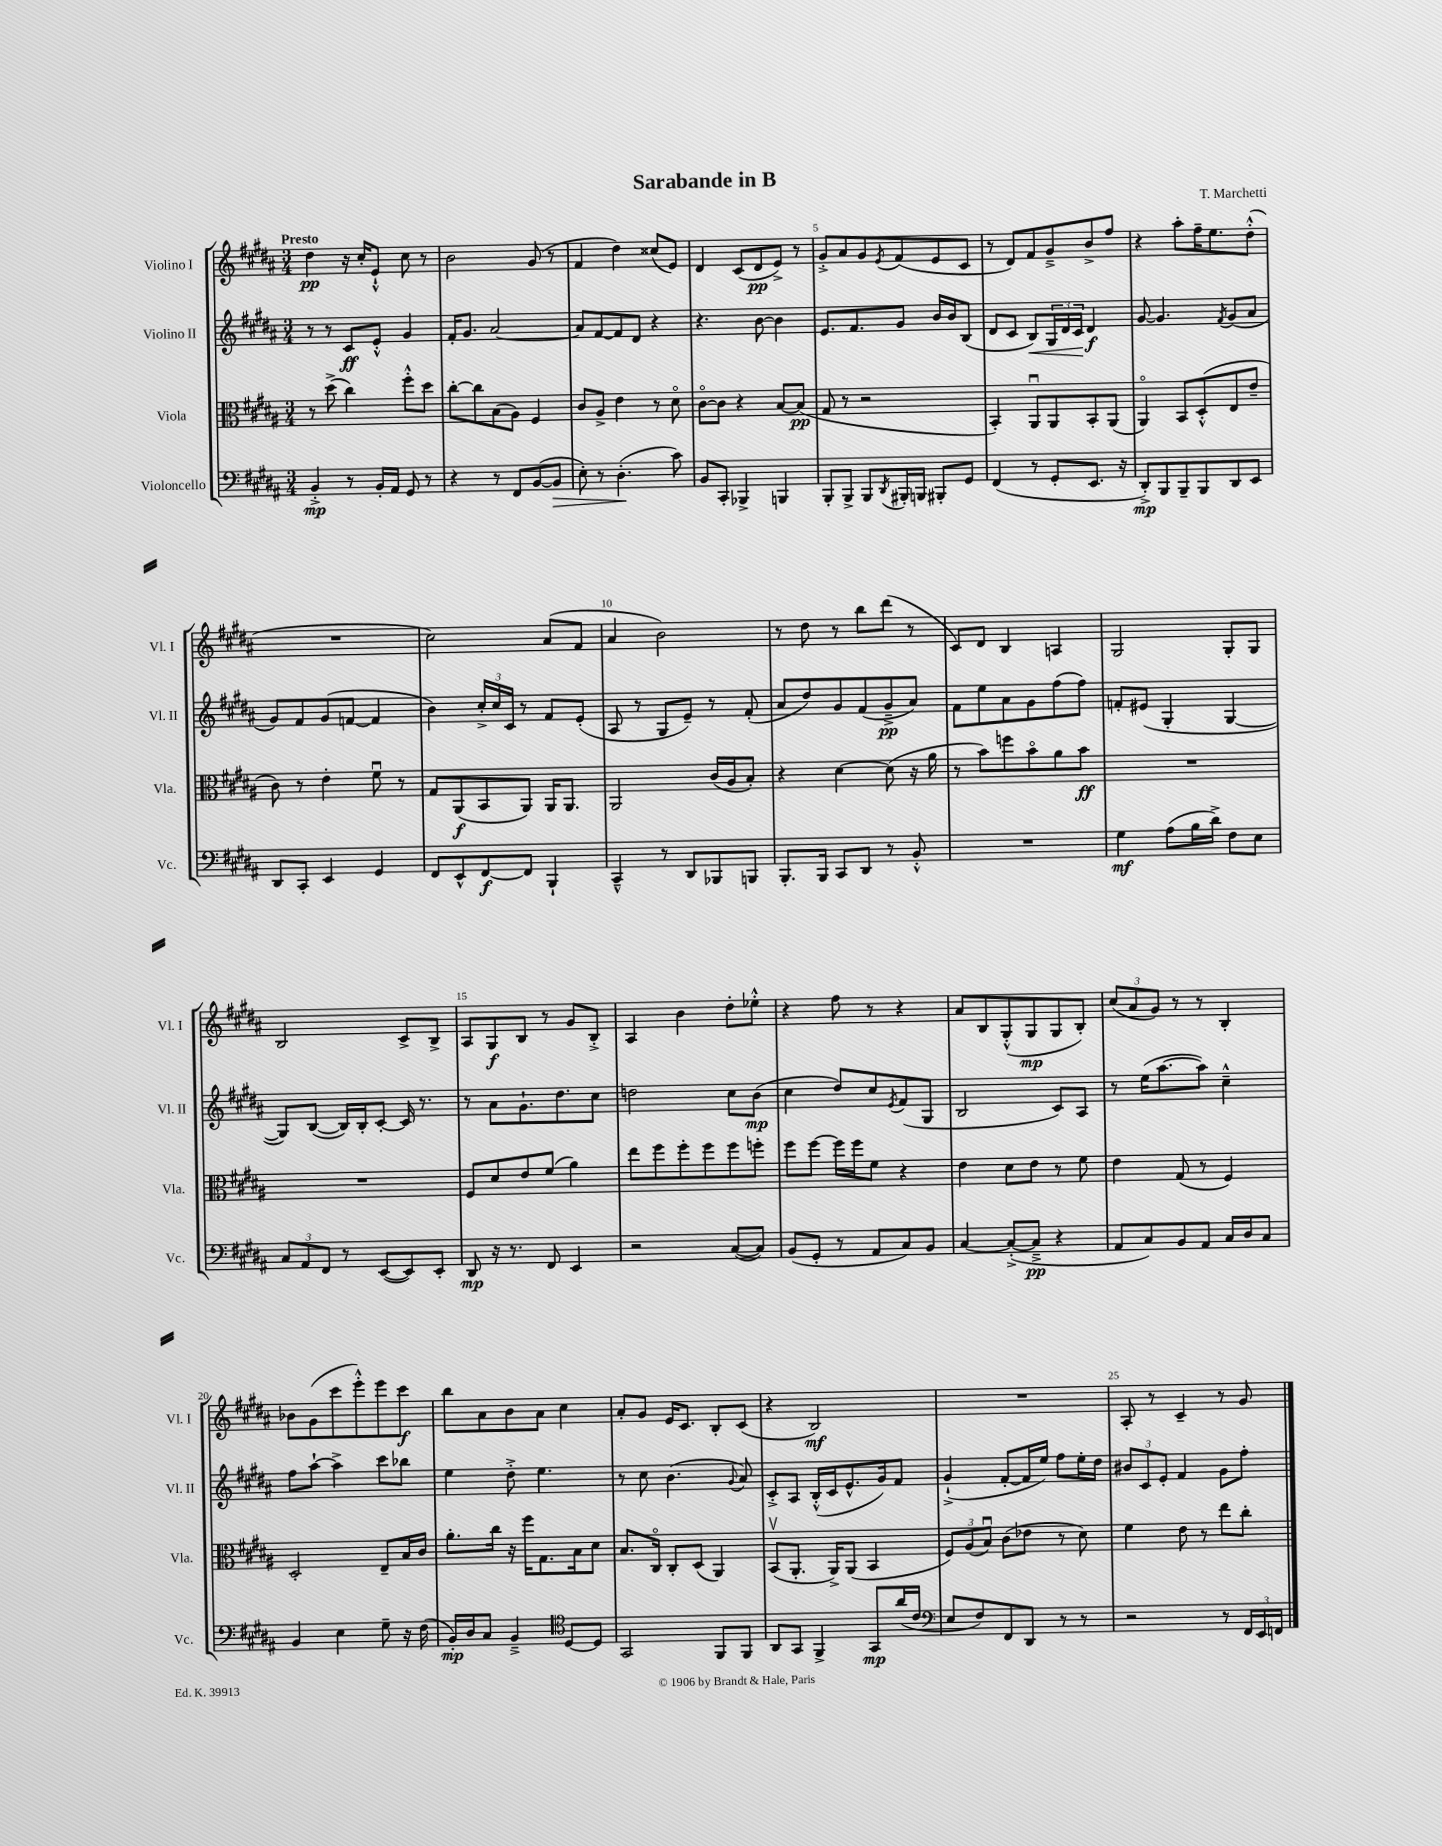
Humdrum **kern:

**kern	**dynam	**kern	**dynam	**kern	**dynam	**kern	**dynam
*part4	*part4	*part3	*part3	*part2	*part2	*part1	*part1
*staff4	*staff4	*staff3	*staff3	*staff2	*staff2	*staff1	*staff1
*I"Violoncello	*	*I"Viola	*	*I"Violino II	*	*I"Violino I	*
*I'Vc.	*	*I'Vla.	*	*I'Vl. II	*	*I'Vl. I	*
*clefF4	*	*clefC3	*	*clefG2	*	*clefG2	*
*k[f#c#g#d#a#]	*	*k[f#c#g#d#a#]	*	*k[f#c#g#d#a#]	*	*k[f#c#g#d#a#]	*
*M3/4	*	*M3/4	*	*M3/4	*	*M3/4	*
=1	=1	=1	=1	=1	=1	=1	=1
!	!	!	!	!	!	!LO:TX:a:B:t=Presto	!
4BB'^/	mp	8r	.	8r	.	4dd#\	pp
.	.	(8dd#^\	.	8r	.	.	.
8r	.	4cc#\)	.	8c#/L	ff	16r	.
.	.	.	.	.	.	16cc#'/KL	.
16BB'/LL	.	.	.	8e'^^/J	.	8e`^^/J	.
16AA#/JJ	.	.	.	.	.	.	.
8GG#/	.	8ff#'^^\L	.	4g#/	.	8cc#\	.
8r	.	8dd#\J	.	.	.	8r	.
=2	=2	=2	=2	=2	=2	=2	=2
4r	.	[8cc#'\L	.	16f#'/KL	.	2b\	.
.	.	.	.	8.g#/J	.	.	.
.	.	8cc#\]	.	.	.	.	.
8r	.	(8B\	.	[2a#/	.	.	.
8FF#/L	.	8A#\J)	.	.	.	.	.
([8BB/	.	4F#/	.	.	.	(8g#/	.
!	!LO:HP:b	!	!	!	!	!	!
8BB/J]	>	.	.	.	.	8r	.
=3	=3	=3	=3	=3	=3	=3	=3
8E'\)	.	8c#/L	.	8a#/L]	.	4f#/	.
8r	.	8A#^/J	.	[8f#/	.	.	.
(4.D#'\	.	4e\	.	8f#/]	.	4dd#\)	.
.	.	.	.	8d#/J	.	.	.
.	.	8r	.	4r	.	(8cc##X/L	.
8c#\)	]	8d#\	.	.	.	8e/J)	.
=4	=4	=4	=4	=4	=4	=4	=4
8BB/L	.	[8c#\L	.	4.r	.	4d#/	.
8CC#'/J	.	8c#\J]	.	.	.	.	.
4BBB-X^/	.	4r	.	.	.	(8c#/L	.
.	.	.	.	[8b\	.	8d#/	pp
4BBBn/	.	[8B/L	.	4b\]	.	8e^/J)	.
.	.	(8B/J]	pp	.	.	8r	.
=5	=5	=5	=5	=5	=5	=5	=5
8BBB'/L	.	8G#/	.	8.e/L	.	8g#'^/L	.
8BBB^/J	.	8r	.	.	.	8a#/	.
.	.	.	.	8.f#/	.	.	.
8BBB/L	.	2r	.	.	.	8g#/	.
8qDD#/	.	.	.	.	.	8qe/	.
16BBB#X'/L	.	.	.	8g#/J	.	(8f#/	.
16BBBn/JJ	.	.	.	.	.	.	.
8BBB#X'/L	.	.	.	16b/LL	.	8e/	.
.	.	.	.	16b/J	.	.	.
8GG#/J	.	.	.	(8B/J	.	8c#/J	.
=6	=6	=6	=6	=6	=6	=6	=6
(4FF#/	.	4BB'/)	.	8d#/L	.	8r	.
.	.	.	.	8c#/J	.	8d#/L)	.
!	!	!	!	!	!LO:HP:b	!	!
8r	.	8AA#u/L	.	8B/L)	<	8f#/	.
8GG#'/L	.	8AA#/	.	24G#/L	.	8g#~^/	.
.	.	.	.	24d#/	.	.	.
.	.	.	.	24c#/JJ	.	.	.
8.EE/J	.	8BB'/	.	4d#/	[ f	8b^/	.
.	.	(8AA#/J	.	.	.	8ff#/J	.
16r	.	.	.	.	.	.	.
=7	=7	=7	=7	=7	=7	=7	=7
8DD#'^/L)	mp	4AA#/)	.	[8g#/	.	4r	.
8BBB/	.	.	.	4.g#/]	.	.	.
8BBB~/	.	8BB/L	.	.	.	8aa#'\L	.
8BBB/	.	(8D#'^^/	.	.	.	16ff#~\K	.
.	.	.	.	.	.	8.ee\	.
.	.	.	.	8qf#/	.	.	.
8DD#/	.	8E/	.	(8g#/L	.	.	.
8EE/J	.	8e~/J	.	8a#/J	.	(8dd#'^^\J	.
!!LO:LB:g=z
=8	=8	=8	=8	=8	=8	=8	=8
8DD#/L	.	8c#\)	.	8g#/L)	.	2.r	.
8CC#'/J	.	8r	.	8f#/	.	.	.
4EE/	.	4e'\	.	(8g#/	.	.	.
.	.	.	.	[8fn/J	.	.	.
4GG#/	.	8f#u\	.	4f/]	.	.	.
.	.	8r	.	.	.	.	.
=9	=9	=9	=9	=9	=9	=9	=9
8FF#/L	.	8G#/L	.	4b\)	.	2cc#\)	.
8EE^^/	.	(8AA#/	f	.	.	.	.
[8FF#/	f	8BB/	.	24cc#'^/LL	.	.	.
.	.	.	.	24cc#/	.	.	.
.	.	.	.	24c#/JJ	.	.	.
8FF#/J]	.	8AA#/J)	.	8r	.	.	.
4BBB`/	.	16AA#/KL	.	8f#/L	.	(8a#/L	.
.	.	8.AA#/J	.	.	.	.	.
.	.	.	.	(8e'/J	.	8f#/J	.
=10	=10	=10	=10	=10	=10	=10	=10
4CC#~^^/	.	2AA#/	.	8A#/	.	4a#/	.
.	.	.	.	8r	.	.	.
8r	.	.	.	8G#/L	.	2b\)	.
8DD#/L	.	.	.	8e~/J)	.	.	.
8BBB-X/	.	(16c#/LL	.	8r	.	.	.
.	.	16A#/J	.	.	.	.	.
8BBBn/J	.	8B'/J)	.	(8f#'/	.	.	.
=11	=11	=11	=11	=11	=11	=11	=11
8.BBB'/L	.	4r	.	8a#/L	.	8r	.
.	.	.	.	8dd#/)	.	8dd#\	.
16BBB/Jk	.	.	.	.	.	.	.
8CC#/L	.	[4d#\	.	8g#/	.	8r	.
8DD#/J	.	.	.	(8f#/	.	8bb\L	.
8r	.	(8d#\]	.	8g#~^/	pp	(8ddd#\J	.
8BB'^^/	.	16r	.	8a#/J)	.	8r	.
.	.	16a#\	.	.	.	.	.
=12	=12	=12	=12	=12	=12	=12	=12
2.r	.	8r	.	8f#\L	.	8c#/L)	.
.	.	8b\L)	.	8ee\	.	8d#/J	.
.	.	8ffn\	.	8a#\	.	4B/	.
.	.	8b\	.	8g#\	.	.	.
.	.	8a#\	.	(8ff#\	.	4An/	.
.	.	8b\J	ff	8ff#\J)	.	.	.
=13	=13	=13	=13	=13	=13	=13	=13
4G#\	mf	2.r	.	8fn'/L	.	2G#/	.
.	.	.	.	(8e#X/J	.	.	.
(8A#\L	.	.	.	4G#'/	.	.	.
16B\L	.	.	.	.	.	.	.
16d#^\JJ)	.	.	.	.	.	.	.
8F#\L	.	.	.	[4G#/	.	8G#'/L	.
8E\J	.	.	.	.	.	8G#/J	.
!!LO:LB:g=z
=14	=14	=14	=14	=14	=14	=14	=14
12C#/L	.	2.r	.	8G#/L])	.	2B/	.
12AA#/	.	.	.	.	.	.	.
.	.	.	.	([8B/J	.	.	.
12FF#/J	.	.	.	.	.	.	.
8r	.	.	.	16B/LL])	.	.	.
.	.	.	.	16B'/J	.	.	.
([8EE/L	.	.	.	[8c#'/J	.	.	.
8EE/])	.	.	.	16c#/]	.	8c#^/L	.
.	.	.	.	8.r	.	.	.
8EE'/J	.	.	.	.	.	8B^/J	.
=15	=15	=15	=15	=15	=15	=15	=15
8DD#/	mp	8F#/L	.	8r	.	8A#/L	.
16r	.	8d#/	.	8a#\L	.	8G#/	f
8.r	.	.	.	.	.	.	.
.	.	8e/	.	8.g#`\	.	8B/J	.
8FF#/	.	(8f#/J	.	.	.	8r	.
.	.	.	.	8.dd#\	.	.	.
4EE/	.	4a#\)	.	.	.	8g#/L	.
.	.	.	.	8cc#\J	.	8B'^/J	.
=16	=16	=16	=16	=16	=16	=16	=16
2r	.	8ee\L	.	2ddn\	.	4A#/	.
.	.	8ff#\	.	.	.	.	.
.	.	8ff#'\	.	.	.	4b\	.
.	.	8ff#\	.	.	.	.	.
([8C#/L	.	8ff#\	.	8cc#\L	.	8dd#'\L	.
8C#/J])	.	8ffn'\J	.	(8b\J	mp	8ee-X'^^\J	.
=17	=17	=17	=17	=17	=17	=17	=17
(8BB/L	.	8ff#\L	.	4cc#\	.	4r	.
8GG#'/J	.	[8ff#\J	.	.	.	.	.
8r	.	16ff#\LL]	.	8dd#/L)	.	8ff#\	.
.	.	16ff#\J	.	.	.	.	.
8AA#/L	.	8f#\J	.	8cc#/	.	8r	.
.	.	.	.	8qe/	.	.	.
8C#/)	.	4r	.	(8f#/	.	4r	.
8BB/J	.	.	.	8G#/J	.	.	.
=18	=18	=18	=18	=18	=18	=18	=18
[4C#/	.	4e\	.	2B/	.	8a#/L	.
.	.	.	.	.	.	8B/	.
(8C#'^/L_	.	8d#\L	.	.	.	(8G#'^^/	.
8C#~^/J]	pp	8e\J	.	.	.	8G#/	mp
4r	.	8r	.	8c#/L)	.	8G#/	.
.	.	8f#\	.	8A#/J	.	8B'/J)	.
=19	=19	=19	=19	=19	=19	=19	=19
8AA#/L	.	4e\	.	8r	.	(12cc#/L	.
.	.	.	.	.	.	12a#/	.
8C#/)	.	.	.	(16ee\KL	.	.	.
.	.	.	.	.	.	12g#/J)	.
.	.	.	.	[8.aa#\	.	.	.
8BB/	.	(8G#/	.	.	.	8r	.
8AA#/J	.	8r	.	8aa#\J])	.	8r	.
16C#/LL	.	4F#/)	.	4cc#~^^\	.	4B'/	.
16D#/J	.	.	.	.	.	.	.
8C#/J	.	.	.	.	.	.	.
!!LO:LB:g=z
=20	=20	=20	=20	=20	=20	=20	=20
4BB/	.	2D#'/	.	8ff#\L	.	8b-X\L	.
.	.	.	.	[8aa#`\J	.	(8g#\	.
4E\	.	.	.	4aa#^\]	.	8ccc#\	.
.	.	.	.	.	.	8eee'^^\)	.
8G#~\	.	8E~/L	.	8ccc#\L	.	8eee\	.
16r	.	16B/L	.	8bb-X\J	.	8ccc#\J	f
(16F#\	.	16c#/JJ	.	.	.	.	.
=21	=21	=21	=21	=21	=21	=21	=21
16BB'/LL)	mp	8.a#'\L	.	4ee\	.	8bb\L	.
16D#/J	.	.	.	.	.	.	.
8C#/J	.	.	.	.	.	8a#\	.
.	.	16cc#\Jk	.	.	.	.	.
4BB~^/	.	16r	.	8dd#'^\	.	8b\	.
.	.	16ff#\KL	.	.	.	.	.
.	.	8.G#\	.	4.ee\	.	8a#\J	.
*clefC4	*	*	*	*	*	*	*
[8D#/L	.	.	.	.	.	4cc#\	.
.	.	16B\k	.	.	.	.	.
8D#/J]	.	8d#\J	.	.	.	.	.
=22	=22	=22	=22	=22	=22	=22	=22
2GG#/	.	8.B/L	.	8r	.	8a#'/L	.
.	.	.	.	8cc#\	.	8g#/J	.
.	.	16C#/Jk	.	.	.	.	.
.	.	8C#'/L	.	(4.b\	.	16e/KL	.
.	.	.	.	.	.	8.c#/J	.
.	.	(8D#/J	.	.	.	.	.
8FF#/L	.	4AA#/)	.	.	.	8B'/L	.
.	.	.	.	8qqg#/	.	.	.
8FF#/J	.	.	.	8a#/)	.	(8c#/J	.
=23	=23	=23	=23	=23	=23	=23	=23
8AA#/L	.	(8BBv/L	.	8c#'^/L	.	4r	.
8GG#/J	.	8.AA#'/J	.	8A#/J	.	.	.
4FF#^/	.	.	.	(16B'^^/LL	.	2B/)	mf
.	.	16AA#^/KL)	.	16c#/J	.	.	.
.	.	(8AA#/J	.	8.e^^/	.	.	.
8GG#/L	mp	4BB/	.	.	.	.	.
.	.	.	.	16g#/k)	.	.	.
(16a#/L	.	.	.	8f#/J	.	.	.
16c#/JJ	.	.	.	.	.	.	.
=24	=24	=24	=24	=24	=24	=24	=24
*clefF4	*	*	*	*	*	*	*
8E/L	.	12F#/L)	.	(4g#`^/	.	2.r	.
.	.	(12A#/	.	.	.	.	.
8F#/)	.	.	.	.	.	.	.
.	.	12Bu/J)	.	.	.	.	.
8FF#/	.	(8c#\L	.	[8f#'/L	.	.	.
8DD#/J	.	8e-X\J	.	16f#/L]	.	.	.
.	.	.	.	16ee/JJ)	.	.	.
8r	.	8r	.	8ff#\L	.	.	.
8r	.	8d#\)	.	16ee'\L	.	.	.
.	.	.	.	16dd#\JJ	.	.	.
=25	=25	=25	=25	=25	=25	=25	=25
2r	.	4f#\	.	12b#X/L	.	8A#'/	.
.	.	.	.	12c#/	.	.	.
.	.	.	.	.	.	8r	.
.	.	.	.	12e'/J	.	.	.
.	.	8e\	.	4f#/	.	4c#~/	.
.	.	8r	.	.	.	.	.
8r	.	8ee\L	.	8g#\L	.	8r	.
24FF#/LL	.	8cc#'\J	.	8ff#'\J	.	8g#/	.
24EE/	.	.	.	.	.	.	.
24FFn/JJ	.	.	.	.	.	.	.
==	==	==	==	==	==	==	==
*-	*-	*-	*-	*-	*-	*-	*-
